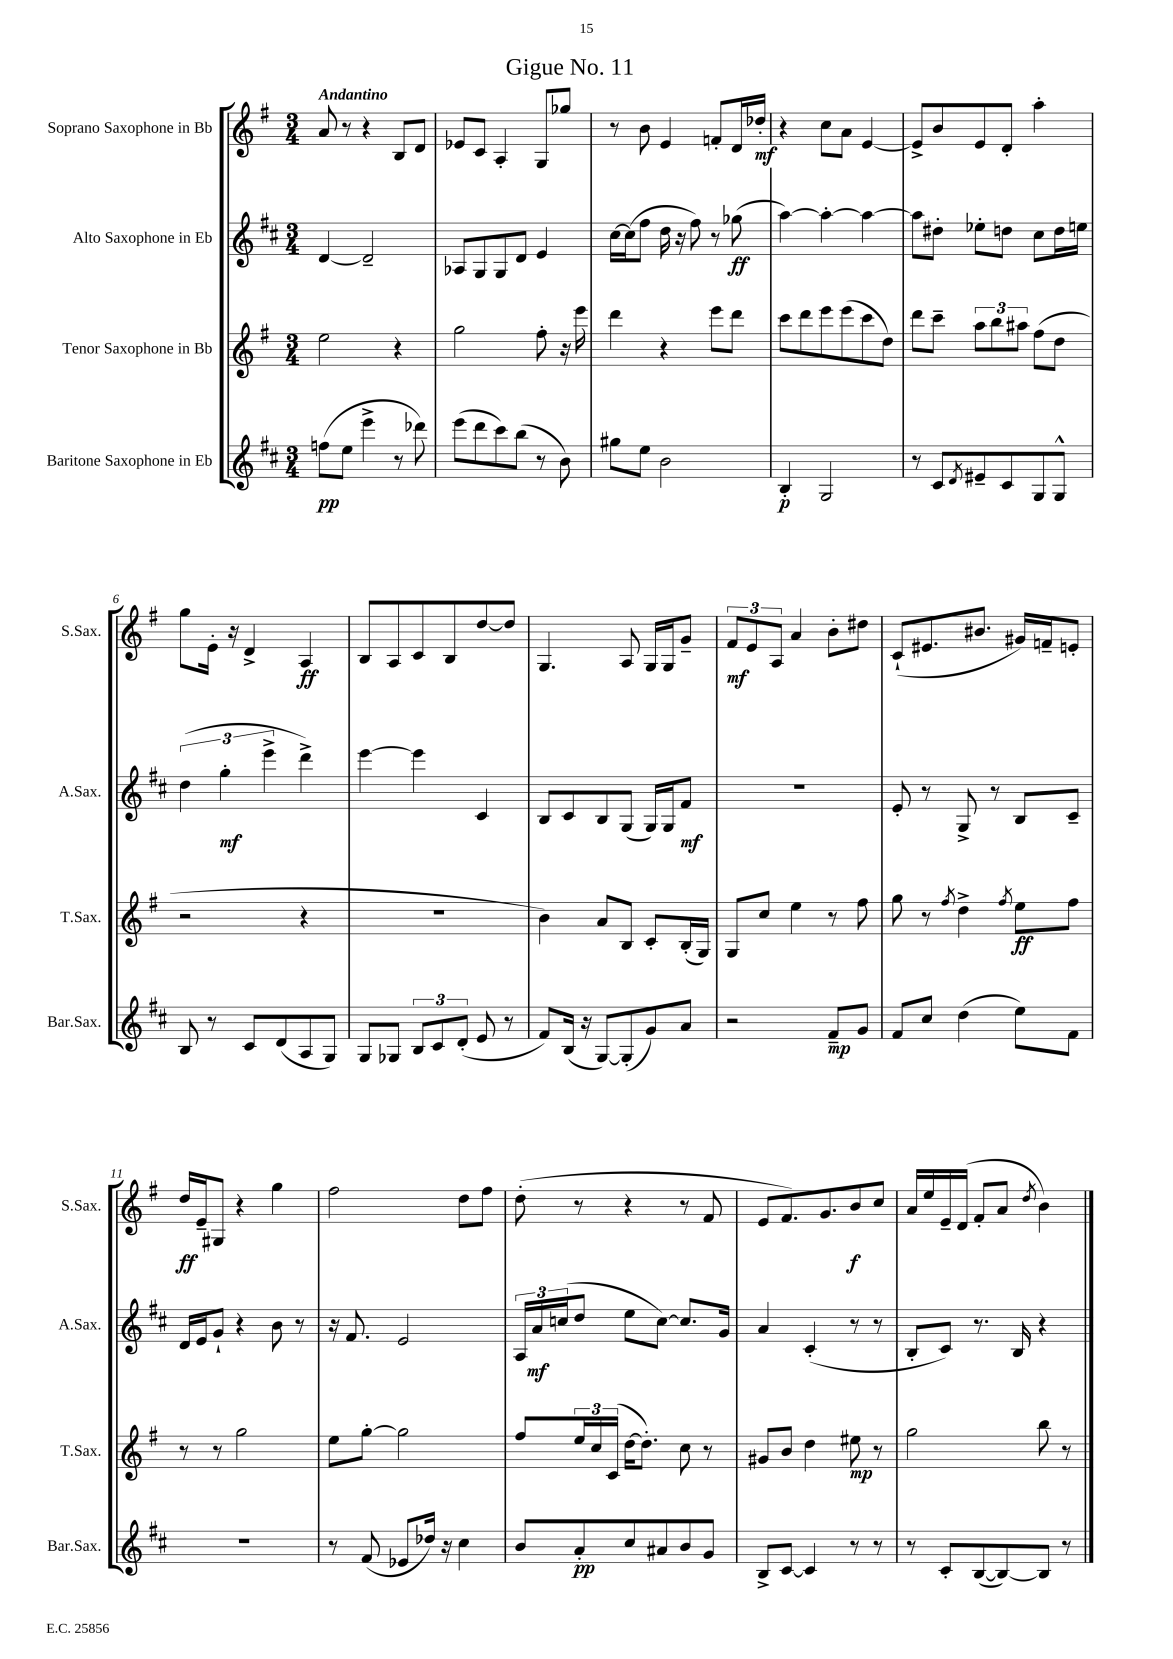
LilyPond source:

\header { title = "Gigue No. 11" }
<<
\new StaffGroup <<
\new Staff = "s0" \with { instrumentName = "Soprano Saxophone in Bb" shortInstrumentName = "S.Sax." } {
    \clef treble \key g \major \numericTimeSignature \time 3/4 \tempo "Andantino"
    a'8 r8 r4 b8 d'8 |
    ees'8 c'8 a4-. g8 ges''8 |
    r8 b'8 e'4 f'8-. d'16 des''16-.\mf |
    r4 c''8 a'8 e'4~ |
    e'8-> b'8 e'8 d'8-. a''4-. |
    g''8 e'16-. r16 d'4-> a4\ff |
    b8 a8 c'8 b8 d''8~ d''8 |
    g4. a8 g16 g16 g'8-- |
    \tuplet 3/2 { fis'8\mf e'8 a8 } a'4 b'8-. dis''8 |
    c'8-!( eis'8. bis'8. gis'16) f'16-- e'8-. |
    d''16\ff e'16-- gis8 r4 g''4 |
    fis''2 d''8 fis''8 |
    d''8-.( r8 r4 r8 fis'8 |
    e'8 fis'8.) g'8. b'8\f c''8 |
    a'16 e''16 e'16-- d'16( fis'8-. a'8 \acciaccatura { d''8 } b'4) \bar "|." |
}
\new Staff = "s1" \with { instrumentName = "Alto Saxophone in Eb" shortInstrumentName = "A.Sax." } {
    \clef treble \key d \major \numericTimeSignature \time 3/4
    d'4~ d'2-- |
    aes8 g8 g8 d'8 e'4 |
    cis''16~ cis''16( fis''8 d''16 r16 fis''8) r8 ges''8\ff( |
    a''4~) a''4~-. a''4~ |
    a''8 dis''8-. ees''8-. d''8 cis''8 d''16 e''16 |
    \tuplet 3/2 { d''4( g''4-.\mf e'''4-> } d'''4->) |
    e'''4~ e'''4 cis'4 |
    b8 cis'8 b8 g8( g16) g16 fis'8\mf |
    R2. |
    e'8-. r8 g8-> r8 b8 cis'8-- |
    d'16 e'16 g'8-! r4 b'8 r8 |
    r16 fis'8. e'2 |
    \tuplet 3/2 { a16 a'16\mf c''16( } d''8 e''8 c''8~) c''8. g'16 |
    a'4 cis'4-.( r8 r8 |
    b8-. cis'8) r8. b16 r4 \bar "|." |
}
\new Staff = "s2" \with { instrumentName = "Tenor Saxophone in Bb" shortInstrumentName = "T.Sax." } {
    \clef treble \key g \major \numericTimeSignature \time 3/4
    e''2 r4 |
    g''2 fis''8-. r16 e'''16 |
    d'''4 r4 e'''8 d'''8 |
    c'''8 d'''8 e'''8 e'''8( c'''8 d''8) |
    d'''8 c'''8-- \tuplet 3/2 { a''8 b''8 ais''8 } fis''8( d''8 |
    r2 r4 |
    R2. |
    b'4) a'8 b8 c'8-. b16-.( g16) |
    g8 c''8 e''4 r8 fis''8 |
    g''8 r8 \acciaccatura { fis''8 } d''4-> \acciaccatura { fis''8 } e''8\ff fis''8 |
    r8 r8 g''2 |
    e''8 g''8~-. g''2 |
    fis''8 \tuplet 3/2 { e''16 c''16 c'16( } d''16~ d''8.-.) c''8 r8 |
    gis'8 b'8 d''4 eis''8\mp r8 |
    g''2 b''8 r8 \bar "|." |
}
\new Staff = "s3" \with { instrumentName = "Baritone Saxophone in Eb" shortInstrumentName = "Bar.Sax." } {
    \clef treble \key d \major \numericTimeSignature \time 3/4
    f''8\pp( e''8 e'''4-> r8 des'''8) |
    e'''8( d'''8 cis'''8) b''8( r8 b'8) |
    gis''8 e''8 b'2 |
    b4-.\p g2 |
    r8 cis'8 \acciaccatura { d'8 } eis'8-- cis'8 g8 g8-^ |
    b8 r8 cis'8 d'8( a8 g8) |
    g8 ges8 \tuplet 3/2 { b8 cis'8 d'8-.( } e'8 r8 |
    fis'8) b16( r16 g8~) g8-.( g'8) a'8 |
    r2 fis'8--\mp g'8 |
    fis'8 cis''8 d''4( e''8) fis'8 |
    R2. |
    r8 fis'8( ees'8 des''16) r16 cis''4 |
    b'8 a'8-.\pp cis''8 ais'8 b'8 g'8 |
    b8-> cis'8~ cis'4 r8 r8 |
    r8 cis'8-. b8~( b8~) b8 r8 \bar "|." |
}
>>
>>
